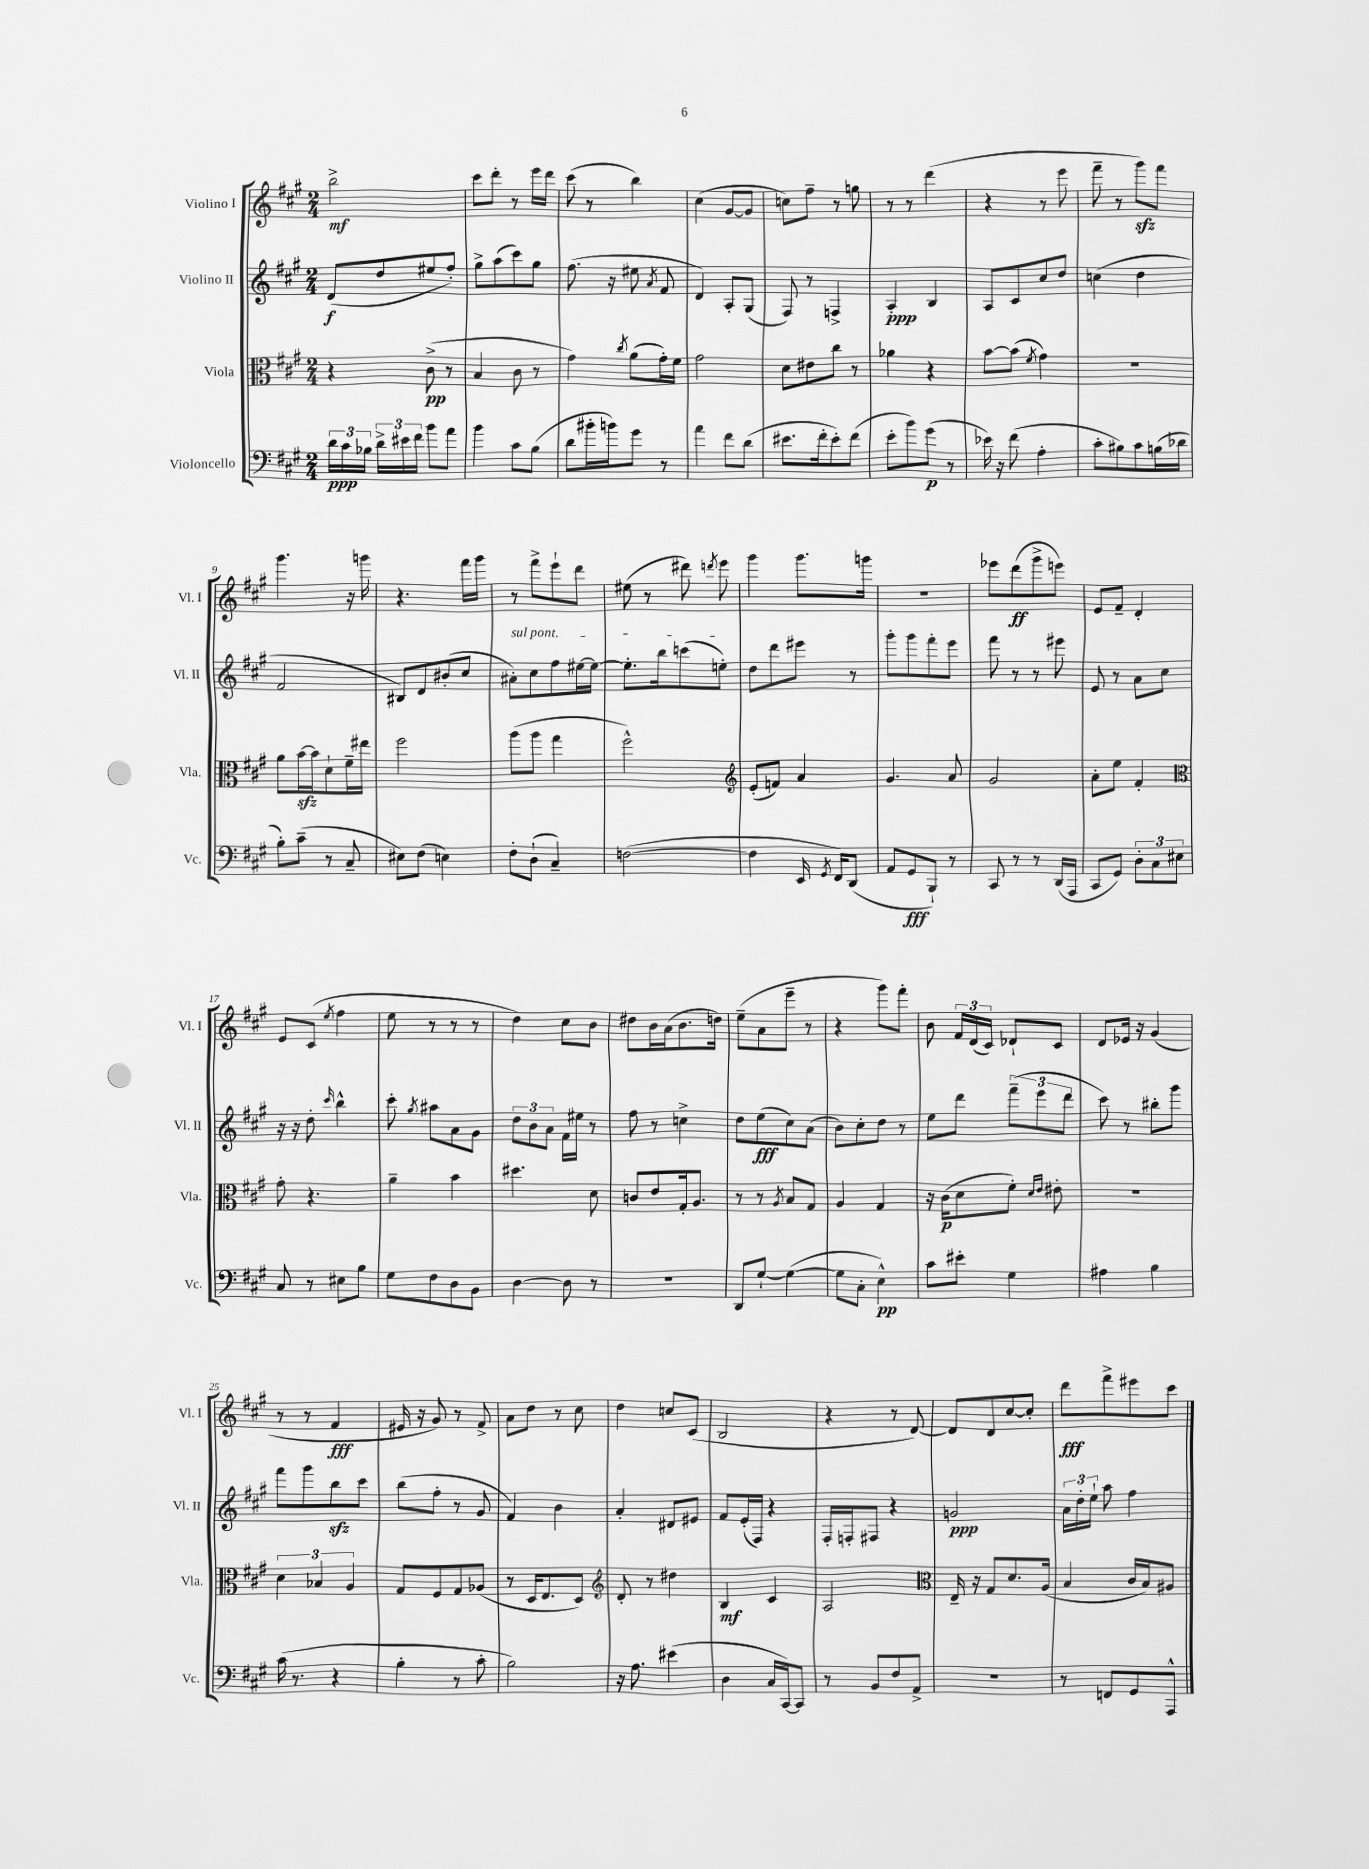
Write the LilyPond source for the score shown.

<<
\new StaffGroup <<
\new Staff = "s0" \with { instrumentName = "Violino I" shortInstrumentName = "Vl. I" } {
    \clef treble \key a \major \numericTimeSignature \time 2/4
    \autoBeamOff b''2->\mf |
    cis'''8[ d'''8]-. r8 e'''16[ d'''16] |
    cis'''8( r8 b''4) |
    cis''4( gis'8[~ gis'8] |
    c''8[) fis''8]-- r8 g''8 |
    r8 r8 d'''4( |
    r4 r8 e'''8 |
    fis'''8-- r8 gis'''8[\sfz) fis'''8] |
    gis'''4. r16 g'''16 |
    r4. fis'''16[ gis'''16] |
    r8 fis'''8[-> e'''8-! d'''8] |
    eis''8( r8 dis'''8) \acciaccatura { d'''8 } e'''8 |
    gis'''4 gis'''8.[ g'''16] |
    R2 |
    ees'''8[ d'''8\ff( gis'''8-> e'''8]) |
    e'8[ fis'8]-- d'4-. |
    e'8[ cis'8]( \acciaccatura { e''8 } fis''4 |
    e''8 r8 r8 r8 |
    d''4) cis''8[ b'8] |
    dis''8[ b'16 a'16( b'8. d''16]) |
    e''8[--( a'8 e'''8]-- r8 |
    r4 gis'''8[) fis'''8]-. |
    b'8 \tuplet 3/2 { fis'16[ d'16( cis'16]) } des'8[-! cis'8] |
    d'8[ ees'16] r16 gis'4( |
    r8 r8 fis'4\fff |
    eis'16 r16 gis'8) r8 fis'8-> |
    a'8[ d''8] r8 cis''8 |
    d''4 c''8[ cis'8]( |
    b2 |
    r4 r8 d'8~) |
    d'8[ d'8 cis''8~ cis''8]-. |
    d'''8[\fff fis'''8-> eis'''8 cis'''8] \bar "|." |
}
\new Staff = "s1" \with { instrumentName = "Violino II" shortInstrumentName = "Vl. II" } {
    \clef treble \key a \major \numericTimeSignature \time 2/4
    \autoBeamOff d'8[\f( d''8 eis''8 fis''8]-.) |
    gis''8[-> a''8( cis'''8) gis''8] |
    fis''8.( r16 eis''8 \acciaccatura { a'8 } fis'8 |
    d'4) a8[-. gis8]( |
    fis8) r8 f4-> |
    a4-.\ppp b4 |
    a8[ cis'8 cis''8 d''8] |
    c''4( d''4 |
    fis'2 |
    bis8[) d'8 bis'8-.( cis''8] |
    \once \override TextSpanner.bound-details.left.text = \markup { \italic "sul pont." } ais'8[-.\startTextSpan) cis''8 fis''8 eis''16~ eis''16]~ |
    eis''8.[-. b''16 c'''8( e''8]-.\stopTextSpan) |
    d''8[ d'''8 eis'''8] r8 |
    gis'''8[-. gis'''8 fis'''8-. e'''8] |
    fis'''8 r8 r8 eis'''8 |
    e'8 r8 a'8[ cis''8] |
    r16 r16 d''8-. \grace { cis'''16 } b''4-^ |
    cis'''8-. \acciaccatura { gis''8 } ais''8[ a'8 gis'8] |
    \tuplet 3/2 { d''8[ b'8 a'8] } fis'16[ eis''16] r8 |
    fis''8 r8 c''4-> |
    d''8[ e''8\fff( cis''8) a'8]( |
    b'8[) cis''8-. d''8] r8 |
    e''8[ d'''8] \tuplet 3/2 { fis'''8[--( e'''8 d'''8] } |
    cis'''8) r8 bis''8[-. gis'''8] |
    fis'''8[ gis'''8 b''8\sfz cis'''8] |
    b''8[( fis''8]-. r8 gis'8 |
    fis'4) b'4 |
    a'4-. dis'8[ eis'8] |
    fis'8[ e'16-.( fis16]) r4 |
    fis16[-. f16-. fis8] r4 |
    g'2\ppp |
    \tuplet 3/2 { a'16[ d''16-. e''16]-! } a''8 fis''4 \bar "|." |
}
\new Staff = "s2" \with { instrumentName = "Viola" shortInstrumentName = "Vla." } {
    \clef alto \key a \major \numericTimeSignature \time 2/4
    \autoBeamOff r4 cis'8->\pp( r8 |
    b4 cis'8 r8 |
    gis'4) \acciaccatura { cis''8 } a'8[( gis'16-.) fis'16] |
    gis'2 |
    d'8[ eis'8 cis''8] r8 |
    aes'4 r4 |
    b'8[~ b'8]( \acciaccatura { fis'8 } gis'4) |
    R2 |
    a'8[ b'16~\sfz b'16 d'8-! fis'16-- eis''16] |
    fis''2 |
    a''8[( a''8] gis''4 |
    fis''2-^) |
    \clef treble e'8[-.( f'8]) a'4 |
    gis'4. a'8 |
    gis'2 |
    a'8[-. e''8] fis'4-. |
    \clef alto gis'8-. r4. |
    a'4-- b'4 |
    dis''4. d'8 |
    c'8[ e'8 gis16-. a8.] |
    r8 r8 \acciaccatura { a8 } b8[ gis8] |
    a4 gis4 |
    r16 cis'16[\p( d'8 fis'8]-.) \grace { d'16[ e'16] } eis'8-. |
    r2 |
    \tuplet 3/2 { d'4 bes4 a4 } |
    gis8[ fis8 gis8 aes8]( |
    r8 d16[ e8. d8]) |
    \clef treble d'8-. r8 dis''4 |
    b4\mf cis'4 |
    a2 |
    \clef alto e16-- r16 gis8[ d'8. a16]( |
    b4 cis'16[ b16) ais8] \bar "|." |
}
\new Staff = "s3" \with { instrumentName = "Violoncello" shortInstrumentName = "Vc." } {
    \clef bass \key a \major \numericTimeSignature \time 2/4
    \autoBeamOff \tuplet 3/2 { d'16[\ppp cis'16 bes16] } \tuplet 3/2 { d'16[-> eis'16 fis'16] } b'8[ a'8] |
    b'4 cis'8[ b8]( |
    d'8[ bis'16-. b'16) gis'8] r8 |
    a'4 fis'8[ d'8]( |
    eis'8.[ fis'16-. eis'8-.) fis'8]( |
    e'8[-. b'8) gis'8]\p( r8 |
    ees'16) r16 fis'8( a4-. |
    cis'8[-. bis8) cis'8 b16( des'16] |
    b8[-.) cis'8]--( r8 cis8-- |
    eis8[) fis8]( e4) |
    fis8[-. d8]-!( cis4--) |
    f2~( |
    f4 e,16 \acciaccatura { gis,8 } fis,16[) d,8]( |
    a,8[ gis,8\fff b,,8]-!) r8 |
    cis,8 r8 r8 d,16[( a,,16] |
    cis,8[ gis,8]) \tuplet 3/2 { d8[-. cis8 eis8] } |
    cis8 r8 eis8[ b8] |
    gis8[ fis8 d8 b,8] |
    d4~ d8 r8 |
    r2 |
    d,8[ gis8]~-! gis4~( |
    gis8[ cis8]-. e4-^\pp) |
    cis'8[ eis'8]-. gis4 |
    ais4 b4 |
    cis'16( r8. r4 |
    b4-. r8 cis'8-. |
    b2) |
    r16 a8. eis'4( |
    d4 cis16[ cis,16~) cis,8] |
    r8 b,8[ fis8 a,8]-> |
    r2 |
    r8 f,8[ gis,8 a,,8]-^ \bar "|." |
}
>>
>>
